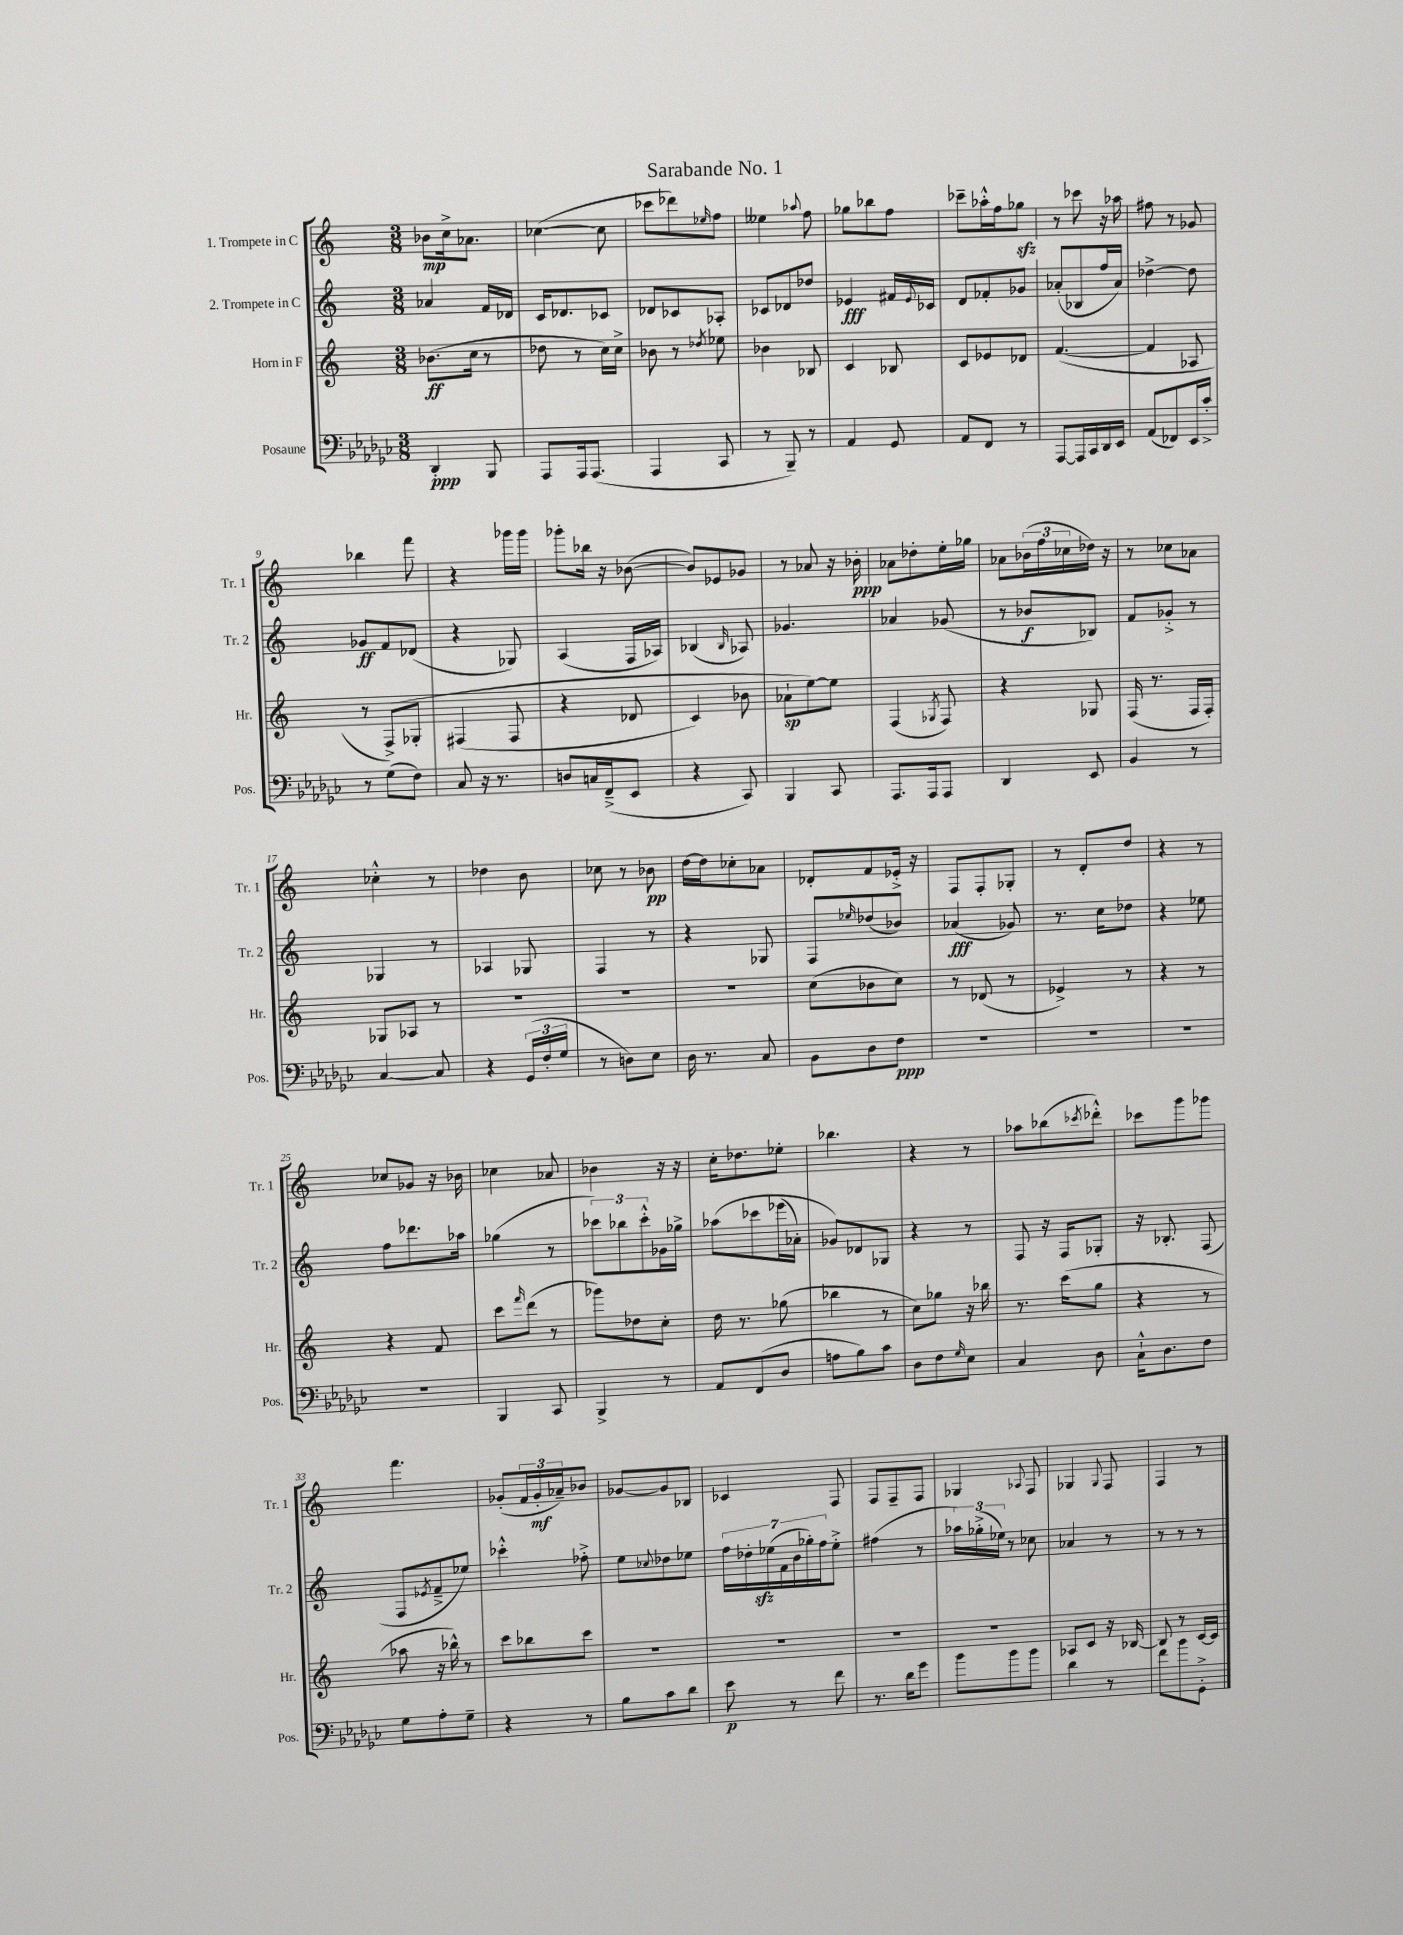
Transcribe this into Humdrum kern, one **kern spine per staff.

**kern	**kern	**kern	**kern
*staff4	*staff3	*staff2	*staff1
*clefF4	*clefG2	*clefG2	*clefG2
*k[b-e-a-d-g-c-]	*k[]	*k[]	*k[]
*M3/8	*M3/8	*M3/8	*M3/8
4DD-'/	(8.b-\L	4a-/	8b-\L
.	.	.	16cc^\k
.	16cc\Jk	.	8.a-\J
8BBB-/	8r	16f/LL	.
.	.	16d-/JJ	.
=	=	=	=
8AAA-/L	8dd-\	16c/LK	([4cc-\
.	.	8.d-/	.
16AAA-/k	8r	.	.
(8.AAA-/J	.	.	.
.	16cc\LL)	8c-/J	8cc-\]
.	16cc^\JJ	.	.
=	=	=	=
4AAA-/	8b-\	8d-/L	8ccc-\L
.	8r	8c-/	8ddd-\)
.	8qdd-/	.	16qqee-/
8CC-/	8ee-\	8A-'/J	8ff\J
=	=	=	=
8r	4b-\	8c-/L	4ee--\
8BBB-~/)	.	8d-/	.
.	.	.	8qqaa-/
8r	8B-/	8dd-/J	8ff\
=	=	=	=
4AA-/	4c/	4e-/	8gg-\L
.	.	.	8bb-\
8GG-/	8B-/	16f#/LL	8ff\J
.	.	8qqe-/	.
.	.	16c-/JJ	.
=	=	=	=
8AA-/L	8c/L	8d/L	8ccc-~\L
8FF/J	8e-/	8f-'/	16aa-'^^\L
.	.	.	16ff\J
8r	8d-/J	8g-/J	8gg-\J
=	=	=	=
[8AAA-/L	([4.f/	(8a-'/L	8r
16AAA-/]L	.	8B-/	8ccc-\
16CC-/	.	.	.
16DD-/	.	16ff/L	16r
16EE-/JJ	.	16a-/JJ)	16aa-\
=	=	=	=
(8AA-/L	4f/]	[4dd-^\	8ff#\
8FF-/)	.	.	8r
16EE-/L	8A-/	8dd-\]	8g-/
16c-'^/JJ	.	.	.
=	=	=	=
8r	8r	8g-/L	4bb-\
(8G-\L	&(8F^/L)	8f/	.
8F\J)	8G-'/J	(8d-/J	8fff\
=	=	=	=
8C-/	(4F#/	4r	4r
16r	.	.	.
8.r	.	.	.
.	8F#/	8G-/)	16ggg-\LL
.	.	.	16ggg-\JJ
=	=	=	=
8D/L	4r	(4A/	8ggg-'\L
16C/L	.	.	16bb-\Jk
(16FF~^/J	.	.	16r
8EE-/J	8d-/	16F/LL	([8b-\
.	.	16A-/JJ)	.
=	=	=	=
4r	4c/)	(4B-/	8b-/]L)
.	.	.	8e-/
.	.	16qqB-/	.
8CC-/)	8b-\	8A-/)	8g-/J
=	=	=	=
4BBB-/	8a-`\L	4.g-/	8r
.	[8ee\&)	.	8a-/
8CC-/	8ee\]J	.	16r
.	.	.	16b-'\
=	=	=	=
8.AAA-/L	(4F/	4a-/	8a-\L
.	.	.	8dd-'\
16AAA-/k	.	.	.
.	8qG-/	.	.
8AAA-/J	8F/)	(8g-/	16ee'\L
.	.	.	16gg-\JJ
=	=	=	=
4DD-/	4r	8r	8a-\L
.	.	8b-/L	(24b-\L
.	.	.	24ff\
.	.	.	24cc-\
8EE-/	8G-/	8B-/J)	16dd-\JJ)
.	.	.	16r
=	=	=	=
4BB-/	(16F/	8f/L	8r
.	8.r	.	.
.	.	8g-'^/J	8cc-\L
8r	16F/LL	8r	8a-\J
.	16F'/JJ)	.	.
=	=	=	=
[4C-/	8G-/L	4G-/	4cc-'^^\
.	8A-/J	.	.
8C-/]	8r	8r	8r
=	=	=	=
4r	4.r	4A-/	4dd-\
(24GG-/LL	.	8G-/	8b\
24F'/	.	.	.
24G-/JJ	.	.	.
=	=	=	=
8r	4.r	4F/	8cc-\
8D\L)	.	.	8r
8E-\J	.	8r	8b-\
=	=	=	=
16D-\	4.r	4r	[16dd\LL
8.r	.	.	16dd\]J
.	.	.	8cc-'\
8C-/	.	8G-/	8a-\J
=	=	=	=
8BB-\L	(8cc\L	8F/L	8d-'/L
.	.	16qqee-/	.
8D-\	8b-\	(8dd-/	8f/
8F\J	8cc\J)	8b-/J)	16e-'^/Jk
.	.	.	16r
=	=	=	=
4.r	8r	(4a-/	8F/L
.	(8d-/	.	8F'/
.	8r	8g-/)	8G-'/J
=	=	=	=
4.r	4e-^/)	8.r	8r
.	.	.	8d'/L
.	.	16cc\LK	.
.	8r	8dd-\J	8dd/J
=	=	=	=
4.r	4r	4r	4r
.	8r	8ee-\	8r
=	=	=	=
4.r	4r	8ff\L	8cc-/L
.	.	8.ddd-\	8g-/J
.	8f/	.	16r
.	.	16aa-\Jk	16b-\
=	=	=	=
4BBB-/	8ccc\L	(4gg-\	4cc-\
.	16qqfff/	.	.
.	(8ddd\J	.	.
8CC-/	8r	8r	8a-/
=	=	=	=
4BBB-^/	8ggg-\L)	12ccc-\L)	4b-\
.	.	12bb-\	.
.	8dd-\	.	.
.	.	12ccc-'^^\	.
8r	8cc'\J	16g-\L	16r
.	.	16gg-^\JJ	16r
=	=	=	=
8AA-/L	16dd\	&(8aa-\L	16cc'\LK
.	8.r	.	8.dd-\
(8FF/	.	8ccc-\	.
8D-/J	(8gg-\	(16eee-\L	8ee-'\J
.	.	16a-'\JJ)	.
=	=	=	=
8A\L	4bb-\	8g-/L&)	4.bb-\
8B-\)	.	8d-/	.
8c-\J	8r	8G-/J	.
=	=	=	=
8D-\L	8cc\L)	4r	4r
8F\	8gg-\J	.	.
16qqG-/	.	.	.
8E-\J	16r	8r	8r
.	16bb-\	.	.
=	=	=	=
4C-/	8.r	8F/	8aa-\L
.	.	16r	(8bb-\
.	(16ccc\LK	16F/LK	.
.	.	.	8qccc-/
8D-\	8gg\J	8G-'/J	8ddd-'^^\J)
=	=	=	=
16C-`^^\LK	4r	16r	8ccc-\L
8.D-\	.	8.B-'/	.
.	.	.	8ggg\
8F\J	8r	(8F/	8ggg-\J
=	=	=	=
8G-\L	8aa-\	8F/L	4.fff\
.	.	8qe-/	.
8A-'\	16r	8f~^/	.
.	16bb-^^\)	.	.
8G-~\J	8r	8ee-/J)	.
=	=	=	=
4r	8ccc\L	4ccc-'^^\	(8g-'/L
.	8bb-\	.	24f/L
.	.	.	24g-'/
.	.	.	24a-~/J)
8r	8ccc\J	8ff-'^\	8b-/J
=	=	=	=
8B-\L	4.r	8ee\L	[8g-/L
.	.	8qqcc-/	.
8c-\	.	8dd-\	8g-/]
8d-\J	.	8ee-\J	8B-/J
=	=	=	=
8e-\	4.r	28ff\LL	4c-/
.	.	28dd-'\	.
.	.	(28ee-\	.
.	.	28f\	.
8r	.	.	.
.	.	28b\	.
.	.	28gg-'\)	.
.	.	28ff\J	.
8f\	.	8ee-'^\J	8F/
=	=	=	=
8.r	4.r	(4ff#\	8F/L
.	.	.	8F~/
16d-\LK	.	.	.
8g-\J	.	8r	8F/J
=	=	=	=
8b-\L	4.r	24aa-\LL)	4G-/
.	.	(24gg-'^\	.
.	.	24ee-\JJ)	.
8b-\	.	8r	.
.	.	.	8qqA-/
8b-\J	.	8cc-\	8F/
=	=	=	=
4d-\	8A-/L	4a-/	4G-/
.	8c/J	.	.
.	.	.	8qqG-/
8r	16r	8r	8F/
.	[16B-/	.	.
=	=	=	=
8f\L	8B-/]	8r	4F/
8b-\	8r	8r	.
8GG-'^\J	[16c/LL	8r	8r
.	16c/]JJ	.	.
==	==	==	==
*-	*-	*-	*-
